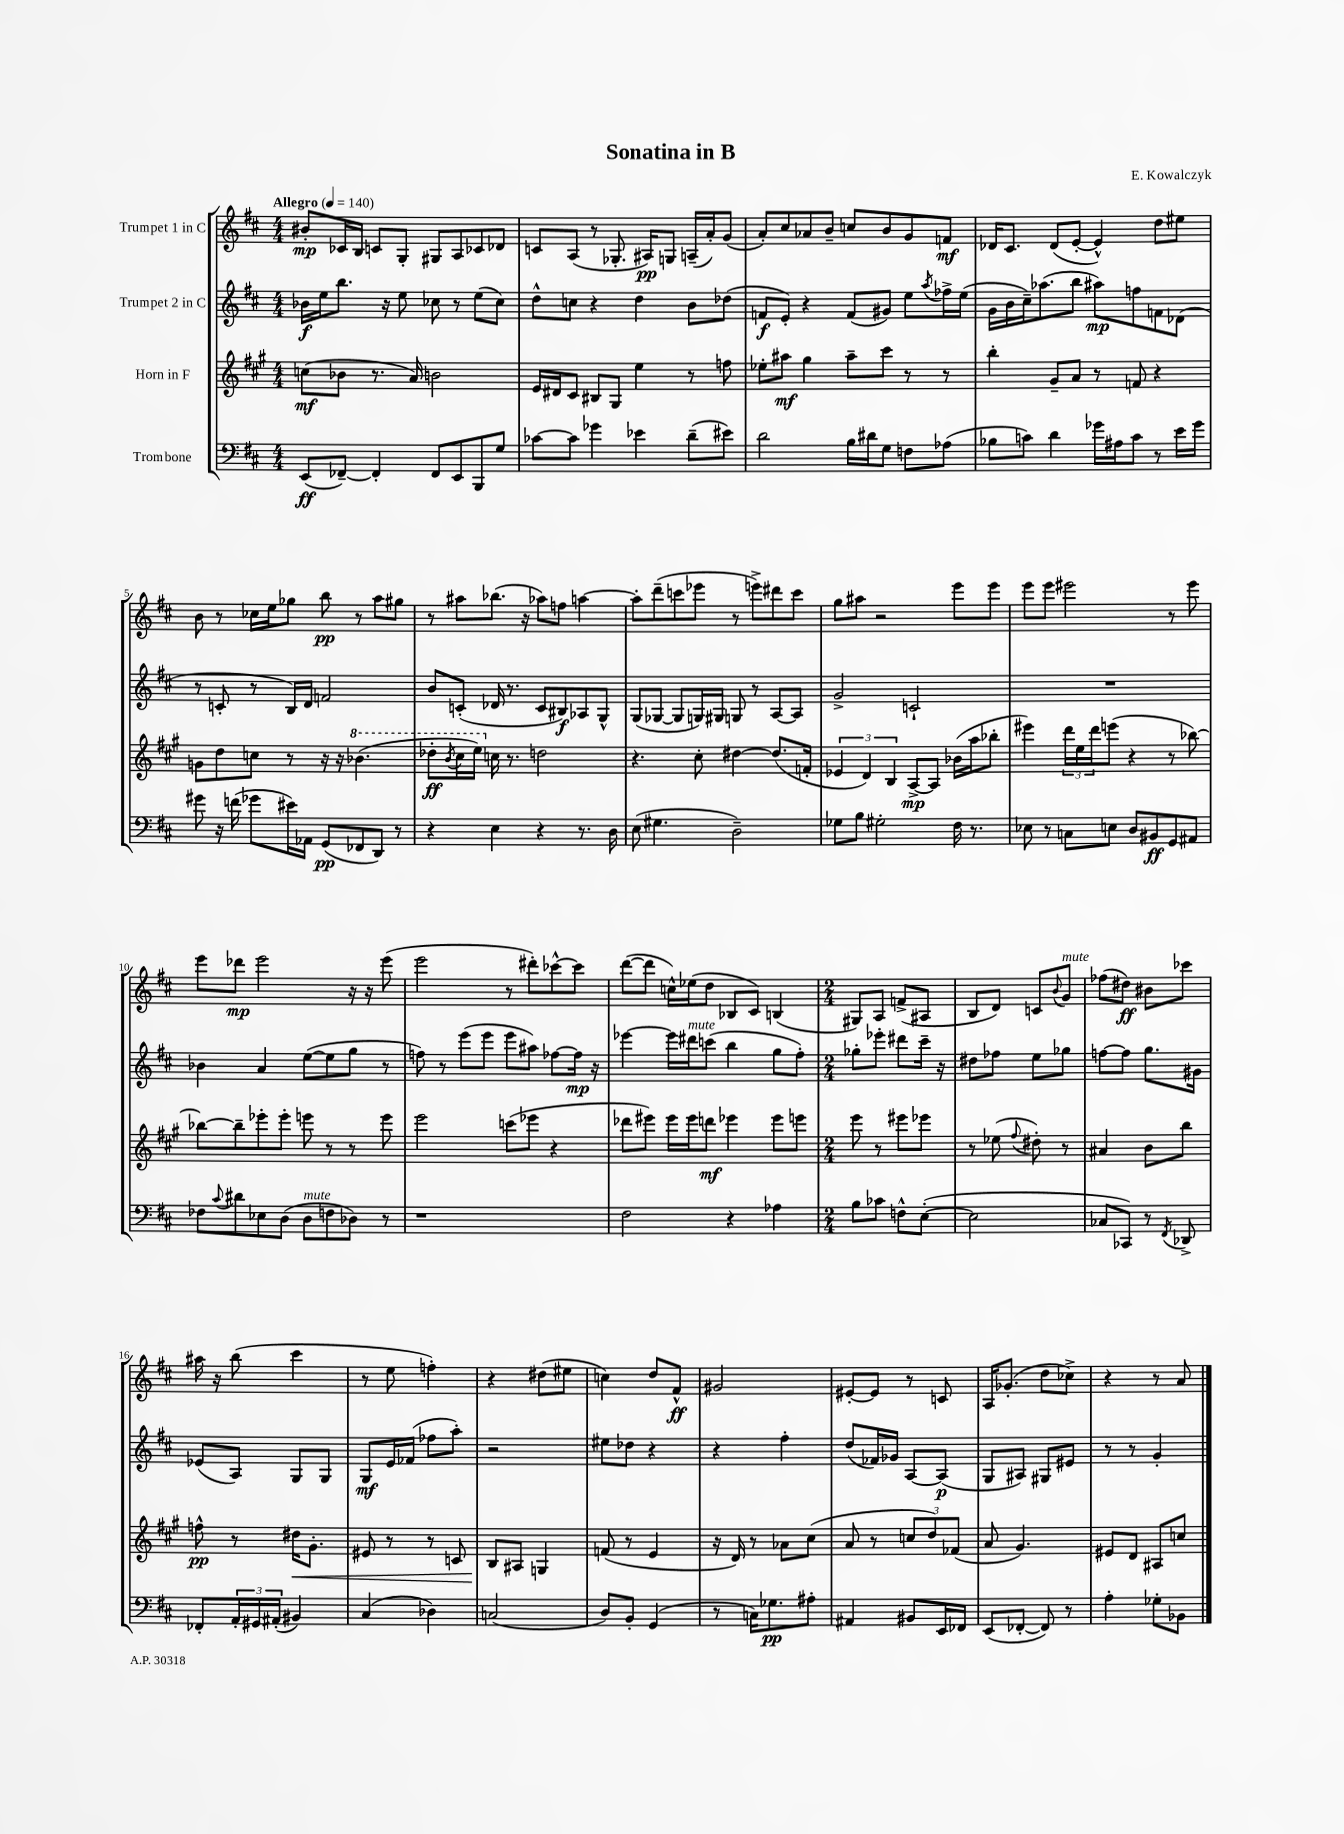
\header { title = "Sonatina in B" composer = "E. Kowalczyk" }
<<
\new StaffGroup <<
\new Staff = "s0" \with { instrumentName = "Trumpet 1 in C" } {
    \clef treble \key d \major \numericTimeSignature \time 4/4 \tempo "Allegro" 4 = 140
    bis'8-.\mp ces'16 b16 c'8 g8-. gis8 a8 ces'8 des'8 |
    c'8 a8( r8 ges8.-. ais16\pp) g8 a16--( a'16-.) g'8( |
    a'8-.) cis''8 aes'8 b'8-- c''8 b'8 g'8 f'8\mf |
    des'16 cis'8. des'8( e'8~-. e'4-^) d''8 eis''8 |
    b'8 r8 ces''16 e''16 ges''8 b''8\pp r8 a''8 gis''8 |
    r8 ais''8 bes''8.( r16 aes''8) f''8 a''4~ |
    a''8-. d'''8--( c'''8 ees'''8 r8 e'''8->) dis'''8 c'''8 |
    g''8 ais''8 r2 e'''8 e'''8 |
    e'''8 e'''8 eis'''2 r8 eis'''8 |
    e'''8 des'''8\mp e'''2 r16 r16 e'''8( |
    e'''2 r8 dis'''8-.) ces'''8~-^ ces'''8 |
    d'''8~( d'''8 c''16-^) ees''16( d''8 bes8 cis'8) b4( |
    \numericTimeSignature \time 2/4 gis8) a8 f'8->( ais8 |
    b8 d'8) c'8 \appoggiatura { b'8 } g'8^\markup { \italic "mute" } |
    fes''8( dis''8\ff) bis'8 ces'''8 |
    ais''16 r16 b''8( cis'''4 |
    r8 e''8 f''4-.) |
    r4 dis''8( eis''8 |
    c''4) d''8 fis'8-^\ff |
    gis'2 |
    eis'8~-. eis'8 r8 c'8 |
    a16 ges'8.-.( d''8 ces''8->) |
    r4 r8 a'8 \bar "|." |
}
\new Staff = "s1" \with { instrumentName = "Trumpet 2 in C" } {
    \clef treble \key d \major \numericTimeSignature \time 4/4
    bes'16\f e''16 b''8. r16 e''8 ces''8 r8 e''8( ces''8) |
    d''8-^ c''8 r4 d''4 b'8 des''8( |
    f'8\f e'8-.) r4 f'8( gis'8) e''8 \acciaccatura { a''8 } fes''16-> e''16( |
    g'16 b'16 cis''16--) aes''8.( b''8 ais''8\mp) f''8 f'8 des'8( |
    r8 c'8-. r8 b16) d'16 f'2 |
    b'8 c'8-.( des'16 r8. c'8 bis8\f) aes8 g8-^ |
    g8( ges8~ ges8 g16) gis16 g8 r8 a8~ a8 |
    g'2-> c'2-! |
    R1 |
    bes'4 a'4 e''8~( e''8 g''8 r8 |
    f''8) r8 e'''8( e'''8 e'''8 ais''8) fes''8~ fes''16\mp r16 |
    ees'''4~ ees'''16 dis'''16^\markup { \italic "mute" } c'''8( b''4 g''8 fis''8-.) |
    \numericTimeSignature \time 2/4 ges''8-. ees'''8-. dis'''8 cis'''16-- r16 |
    dis''8 fes''8 e''8 ges''8 |
    f''8~ f''8 g''8. gis'16 |
    ees'8( a8) g8 g8 |
    g8\mf e'16 fes'16( fes''8 a''8-.) |
    r2 |
    eis''8 des''8 r4 |
    r4 fis''4-. |
    d''8( fes'16) ges'16 a8~ a8\p( |
    g8 ais8) gis8 eis'8 |
    r8 r8 g'4-. \bar "|." |
}
\new Staff = "s2" \with { instrumentName = "Horn in F" } {
    \clef treble \key a \major \numericTimeSignature \time 4/4
    c''8\mf( bes'8 r8. a'16) b'2 |
    e'16 dis'16 cis'8 bis8 gis8 e''4 r8 f''8 |
    ees''8-. ais''8\mf gis''4 ais''8-- cis'''8 r8 r8 |
    b''4-. gis'8-- a'8 r8 f'8 r4 |
    g'8 d''8 c''8 r8 r16 r16 \ottava #1 bes''4.( |
    des'''8-.\ff \acciaccatura { b''8 } cis'''16 e'''16) \ottava #0 c''16 r8. d''!2 |
    r4. cis''8-. dis''4~ dis''8.( f'16-. |
    \tuplet 3/2 { ees'4 d'4) b4 } a8~->\mp a8 bes'16( a''16 bes''8-. |
    eis'''4) \tuplet 3/2 { d'''16 e''16 d'''16 } e'''8( r4 r8 bes''8~) |
    bes''8~ bes''8-- ees'''8-. ees'''8-. e'''8 r8 r8 e'''8 |
    e'''2 c'''8( ees'''8 r4 |
    des'''8 eis'''8) eis'''16 eis'''16 d'''8\mf ees'''4 ees'''8 e'''8 |
    \numericTimeSignature \time 2/4 e'''8 r8 eis'''8 ees'''8 |
    r8 ees''8( \appoggiatura { fis''8 } dis''8-.) r8 |
    ais'4 b'8 b''8 |
    f''8-^\pp r8 dis''16\< gis'8.-. |
    eis'8 r8 r8 c'8 |
    b8\! ais8 g4 |
    f'8( r8 e'4 |
    r16 d'16) r8 aes'8 cis''8( |
    a'8 r8 \tuplet 3/2 { c''8 d''8) fes'8( } |
    a'8 gis'4.) |
    eis'8 d'8 ais8 c''8 \bar "|." |
}
\new Staff = "s3" \with { instrumentName = "Trombone" } {
    \clef bass \key d \major \numericTimeSignature \time 4/4
    e,8\ff( fes,8~--) fes,4-. fes,8 e,8 b,,8 g8 |
    ces'8~ ces'8 ges'4 ees'4 d'8--( eis'8) |
    d'2 b16 dis'16 g8 f8 aes8( |
    bes8 c'8) d'4 ges'16 ais16 c'8 r8 e'16 ges'16 |
    gis'8 r16 f'16( ges'8 eis'16) aes,16 g,8\pp( fes,8 d,8) r8 |
    r4 e4 r4 r8. d16 |
    e8( gis4. d2--) |
    ges8 b8 gis2-. fis16 r8. |
    ees8 r8 c8 e8 d8 bis,8\ff g,8 ais,8 |
    fes8 \appoggiatura { cis'8 } dis'8 ees8 d8( d8^\markup { \italic "mute" } f8 des8) r8 |
    r1 |
    fis2 r4 aes4 |
    \numericTimeSignature \time 2/4 b8 ces'8 f8-^ e8~-.( |
    e2 |
    ces8 ces,8) r8 \acciaccatura { fis,8 } des,8-> |
    fes,8-. \tuplet 3/2 { a,16-. gis,16 ais,16-.( } bis,4) |
    cis4( des4) |
    c2( |
    d8) b,8-. g,4( |
    r8 c16) ges8.\pp ais8-. |
    ais,4 bis,8 e,16 fes,16 |
    e,8( fes,8~-. fes,8) r8 |
    a4-. ges8-. bes,8 \bar "|." |
}
>>
>>
